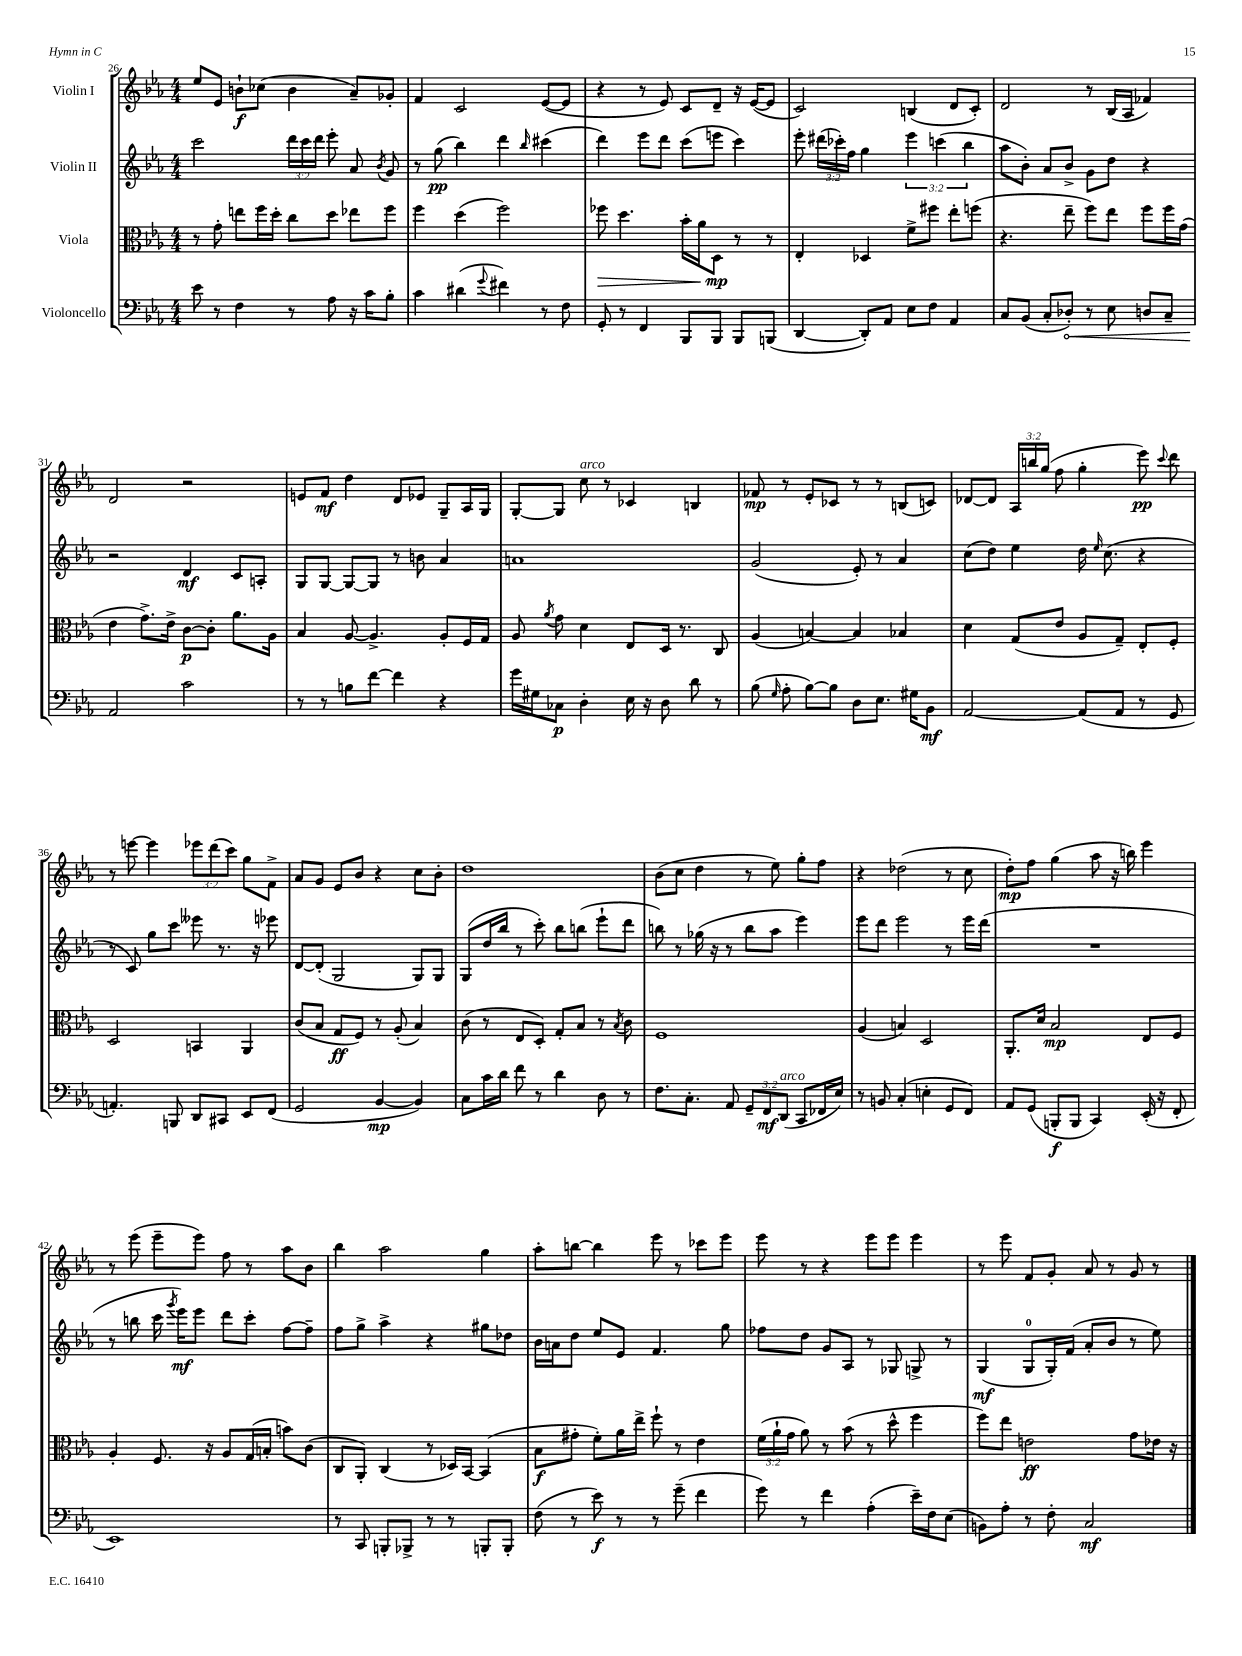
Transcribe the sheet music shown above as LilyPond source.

<<
\new StaffGroup <<
\new Staff = "s0" \with { instrumentName = "Violin I" } {
    \clef treble \key ees \major \numericTimeSignature \time 4/4 \override Staff.TupletNumber.text = #tuplet-number::calc-fraction-text
    \autoBeamOff ees''8[ ees'8] b'8[-!\f ces''8]( b'4 aes'8[--) ges'8]-. |
    f'4 c'2 ees'8[~( ees'8] |
    r4 r8 ees'8) c'8[ d'8]-- r16 ees'16[~( ees'8] |
    c'2) b4( d'8[ c'8]-.) |
    d'2 r8 bes16[( aes16] fes'4) |
    d'2 r2 |
    e'8[ f'8]\mf d''4 d'8[ ees'8] g8[-- aes16 g16] |
    g8[~-. g8] c''8^\markup { \italic "arco" } r8 ces'4 b4 |
    fes'8\mp r8 ees'8[-. ces'8] r8 r8 b8[( c'8]) |
    des'8[~ des'8] \tuplet 3/2 { aes16[ b''16 g''16]( } f''8 g''4-. ees'''8\pp) \appoggiatura { c'''8 } d'''8 |
    r8 e'''8~ e'''4 \tuplet 3/2 { ees'''8[ d'''8( c'''8]) } g''8[ f'8]-> |
    aes'8[ g'8] ees'8[ bes'8] r4 c''8[ bes'8]-. |
    d''1 |
    bes'8[( c''8] d''4 r8 ees''8) g''8[-. f''8] |
    r4 des''2( r8 c''8 |
    d''8[-.\mp) f''8] g''4( aes''8 r16 b''16) ees'''4 |
    r8 ees'''8( ees'''8[-- ees'''8]) f''8 r8 aes''8[ bes'8] |
    bes''4 aes''2 g''4 |
    aes''8[-. b''8]~ b''4 ees'''8 r8 ces'''8[ ees'''8] |
    ees'''8 r8 r4 ees'''8[ ees'''8] ees'''4 |
    r8 ees'''8 f'8[ g'8]-. aes'8 r8 g'8 r8 \bar "|." |
}
\new Staff = "s1" \with { instrumentName = "Violin II" } {
    \clef treble \key ees \major \numericTimeSignature \time 4/4 \override Staff.TupletNumber.text = #tuplet-number::calc-fraction-text
    \autoBeamOff c'''2 \tuplet 3/2 { d'''16[ c'''16 d'''16] } ees'''8-. aes'8 \acciaccatura { bes'8 } g'8 |
    r8 g''8\pp( bes''4) d'''4 \grace { bes''16 } cis'''4( |
    d'''4) ees'''8[ d'''8] c'''8[( e'''8] c'''4) |
    ees'''8-. \tuplet 3/2 { dis'''16[( ces'''16-.) f''16] } g''4 \tuplet 3/2 { ees'''4 c'''4( bes''4 } |
    aes''8[ bes'8]-.) aes'8[ bes'8]-> g'8[ d''8] r4 |
    r2 d'4\mf c'8[ a8]-. |
    g8[ g8]~ g8[~ g8] r8 b'8 aes'4 |
    a'1 |
    g'2( ees'8-.) r8 aes'4 |
    c''8[( d''8]) ees''4 d''16 \grace { ees''16 } c''8.( r4 |
    r8 c'8) g''8[ c'''8] eeses'''8 r8. r16 ees'''8 |
    d'8[~ d'8]-.( g2 g8[) g8] |
    g8[( d''16 bes''16] r8 c'''8-.) bes''8[ b''8]( ees'''8[-! d'''8] |
    b''8) r8 ges''16( r16 r8 b''8[ aes''8] ees'''4) |
    ees'''8[ d'''8] ees'''2 r8 ees'''16[ d'''16]( |
    R1 |
    r8 b''8 c'''16 \acciaccatura { g'''8 } ees'''16[\mf) ees'''8] d'''8[ c'''8]-. f''8[~ f''8]-- |
    f''8[ g''8]-> aes''4-> r4 gis''8[ des''8] |
    bes'16[ a'16 d''8] ees''8[ ees'8] f'4. g''8 |
    fes''8[ d''8] g'8[ aes8] r8 ges8 g8-> r8 |
    g4\mf( g8[-0 g16-.) f'16]( aes'8[-. bes'8] r8 ees''8) \bar "|." |
}
\new Staff = "s2" \with { instrumentName = "Viola" } {
    \clef alto \key ees \major \numericTimeSignature \time 4/4 \override Staff.TupletNumber.text = #tuplet-number::calc-fraction-text
    \autoBeamOff r8 g'8-. e''8[ f''16 d''16]-. c''8[ d''8] ees''8[ f''8] |
    f''4 d''4( f''2) |
    fes''8\> d''4. bes'16[-. aes'16 d8]\mp\! r8 r8 |
    ees4-. des4 f'8[-> fis''8] ees''8[-. f''8]( |
    r4. ees''8-- f''8[) ees''8] f''8[ f''16 g'16]( |
    ees'4 g'8.[->) ees'16]-> c'8[~\p c'8]-. aes'8.[ aes16] |
    bes4 aes8~ aes4.-> aes8[-. f16 g16] |
    aes8 \acciaccatura { aes'8 } g'8 d'4 ees8[ d16] r8. c8 |
    aes4( b4~) b4 bes4 |
    d'4 g8[( ees'8] aes8[ g8]--) ees8[-. f8]-. |
    d2 b,4 aes,4 |
    c'8[( bes8] g8[\ff f8]) r8 aes8-.( bes4) |
    c'8( r8 ees8[ d8]-.) g8[-. bes8] r8 \acciaccatura { bes8 } c'8 |
    f1 |
    aes4( b4) d2 |
    aes,8.[-. d'16] bes2\mp ees8[ f8] |
    aes4-. f8. r16 aes8[ g16( b16]-. b'8[) c'8]( |
    c8[ aes,8]-.) c4( r8 des16[) bes,16]~ bes,4( |
    bes8[\f gis'8]-. f'8[-.) aes'16 ees''16]-> f''8-! r8 ees'4 |
    \tuplet 3/2 { f'16[( aes'16-! g'16] } aes'8) r8 bes'8( r8 d''8-^ f''4 |
    f''8[) ees''8] e'2\ff g'8[ ees'16] r16 \bar "|." |
}
\new Staff = "s3" \with { instrumentName = "Violoncello" } {
    \clef bass \key ees \major \numericTimeSignature \time 4/4 \override Staff.TupletNumber.text = #tuplet-number::calc-fraction-text
    \autoBeamOff ees'8 r8 f4 r8 aes8 r16 c'16[ bes8]-. |
    c'4 dis'4( \appoggiatura { g'8 } fis'4) r8 f8 |
    g,8-. r8 f,4 bes,,8[ bes,,8] bes,,8[ b,,8]( |
    d,4~ d,8[-.) aes,8] ees8[ f8] aes,4 |
    c8[ bes,8]( c8[-. \once \override Hairpin.circled-tip = ##t des8]-.\<) r8 ees8 d8[ c8]-- |
    aes,2\! c'2 |
    r8 r8 b8[ f'8]~ f'4 r4 |
    g'16[ gis16 ces8]\p d4-. ees16 r16 d8 d'8 r8 |
    bes8( \grace { g16 } aes8-. bes8[~) bes8] d8[ ees8.] gis16[ bes,8]\mf |
    aes,2~ aes,8[( aes,8] r8 g,8 |
    a,4.-.) b,,8 d,8[ cis,8] ees,8[ f,8]( |
    g,2 bes,4~\mp bes,4) |
    c8[ c'16 d'16] f'8 r8 d'4 d8 r8 |
    f8.[ c8.]-. aes,8 \tuplet 3/2 { g,8[-- f,8\mf d,8]^\markup { \italic "arco" }( } c,8[ fes,16 ees16]) |
    r8 b,8 c4-.( e4-. g,8[ f,8]) |
    aes,8[ g,8]( b,,8[-.\f b,,8] c,4) ees,16-.( r16 f,8-. |
    ees,1) |
    r8 c,8 b,,8[-. bes,,8]-> r8 r8 b,,8[-. b,,8]-. |
    f8( r8 ees'8\f) r8 r8 g'8--( f'4 |
    g'8) r8 f'4 aes4-.( ees'16[--) f16 ees8]( |
    b,8[) aes8]-. r8 f8-. c2\mf \bar "|." |
}
>>
>>
\layout { \context { \Score currentBarNumber = #26 } }
